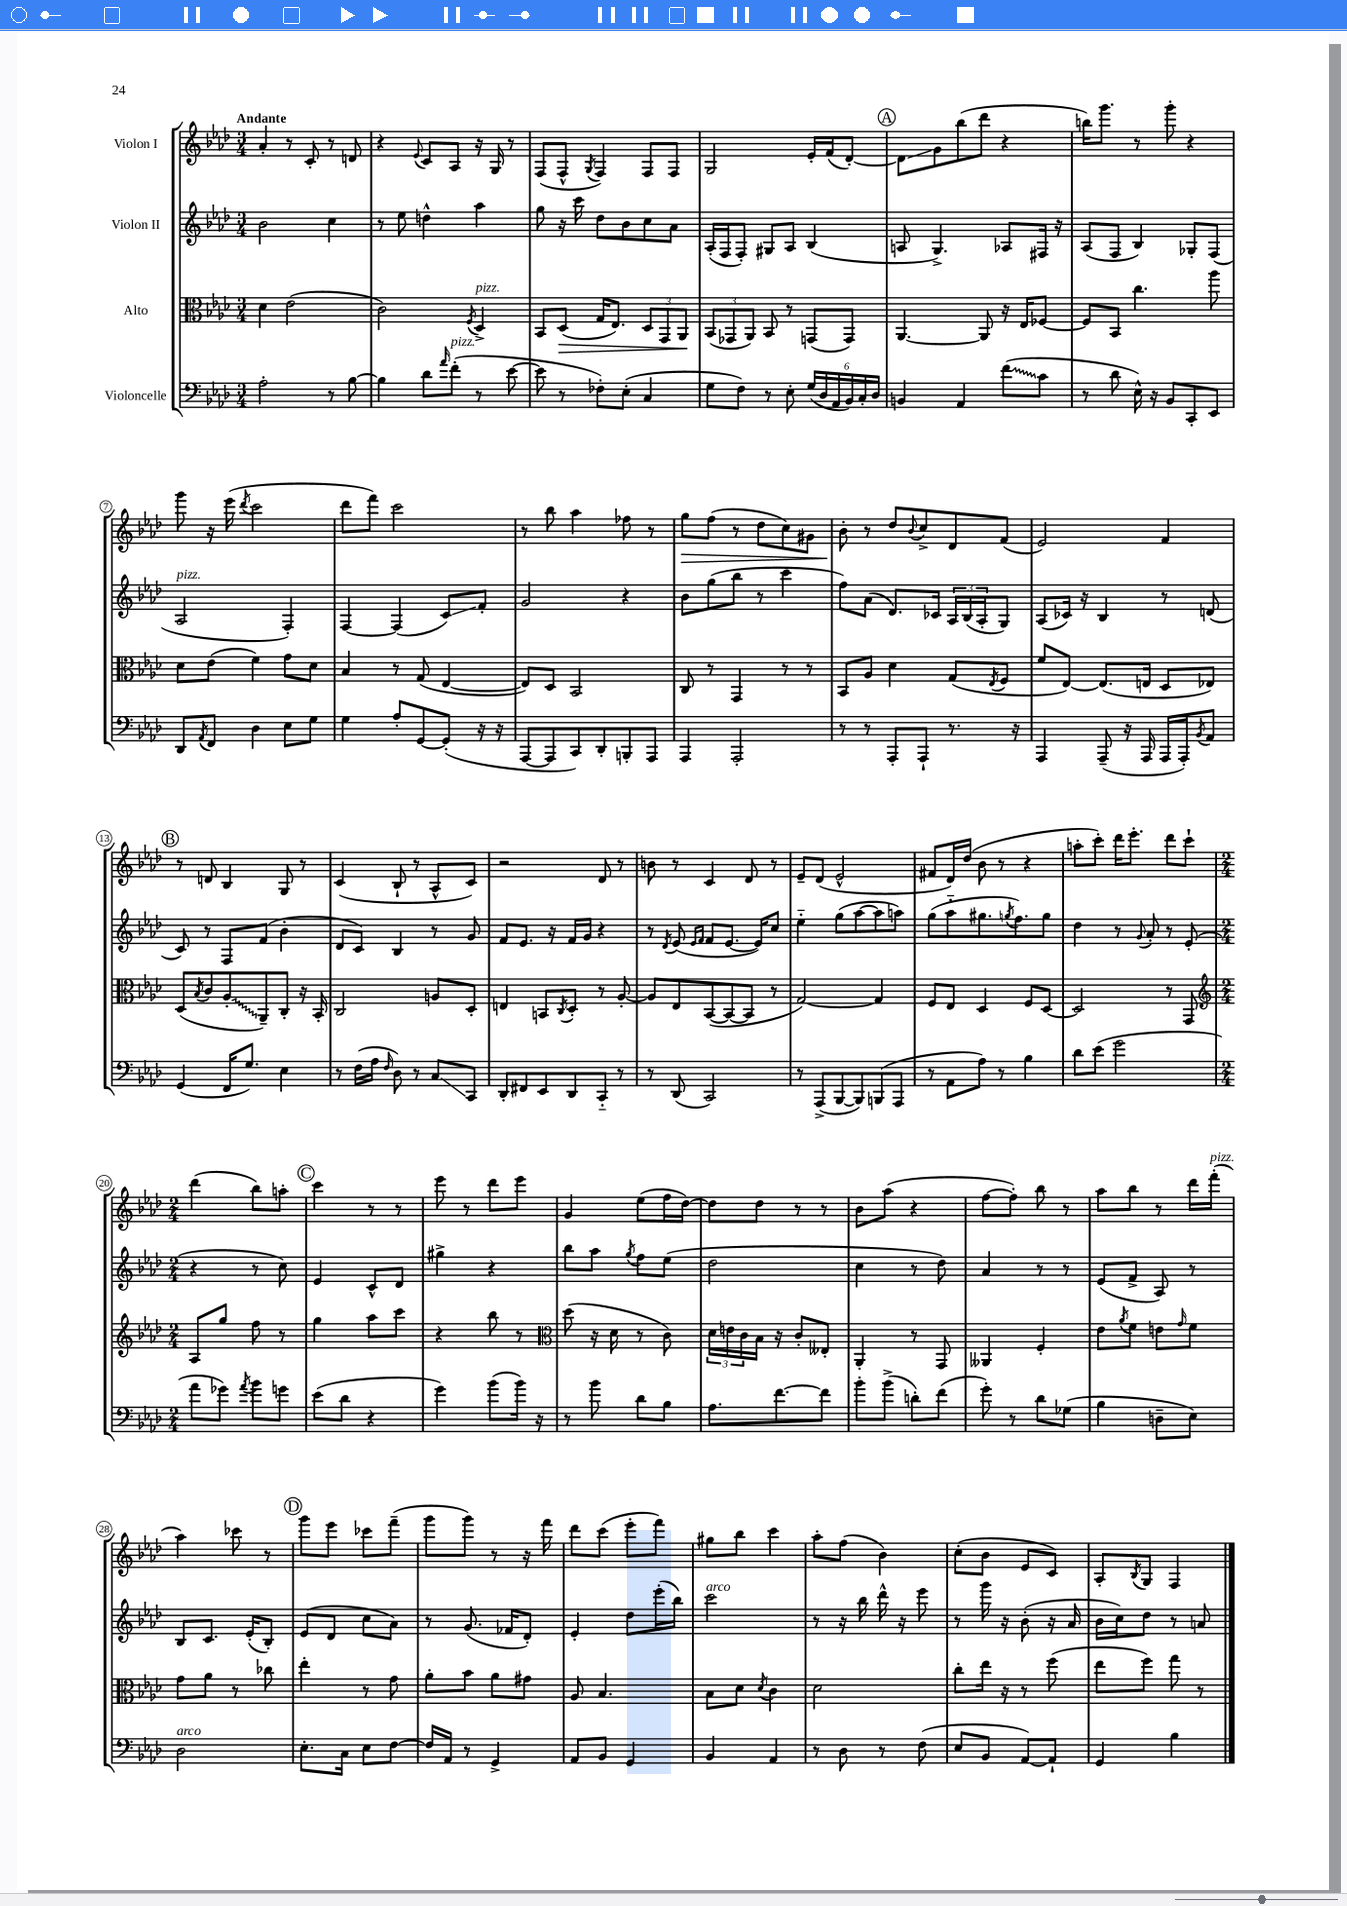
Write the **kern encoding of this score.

**kern	**kern	**kern	**kern
*staff4	*staff3	*staff2	*staff1
*clefF4	*clefC3	*clefG2	*clefG2
*k[b-e-a-d-]	*k[b-e-a-d-]	*k[b-e-a-d-]	*k[b-e-a-d-]
*M3/4	*M3/4	*M3/4	*M3/4
2A-'	4d-	2b-	4a-'
.	(2e-	.	8r
.	.	.	8c'
8r	.	4cc	8r
[8B-	.	.	8d
=	=	=	=
4B-]	2c)	8r	4r
.	.	8ee-	.
.	.	.	8qqe-
8d-	.	4dd^^	8c
16qqa-	.	.	.
(8f'	.	.	8A-
.	8qF	.	.
8r	4D-^	4aa-	16r
.	.	.	16G
[8e-	.	.	8r
=	=	=	=
8e-]	8BB-	8gg	(8F
8r	(8D-	16r	8F^^
.	.	16ccc	.
.	.	.	8qG
8F-')	16G	8dd-	4F)
.	8.E-)	.	.
(8E-'	.	8b-	.
4C	12D-	8cc	8F
.	12GG	.	.
.	.	8a-	8F
.	12AA-	.	.
=	=	=	=
8G	(12BB-	(16A-'	2G
.	.	16F	.
.	12GG-	.	.
8F)	.	8F')	.
.	12AA-)	.	.
8r	8BB-	8G#	.
8E-'	8r	8A-	.
(24G	(8GG	(4B-	16e-'
24D-	.	.	.
.	.	.	(16f
24AA-	.	.	.
24BB-)	8GG)	.	[8d-')
24C'	.	.	.
24D-	.	.	.
=	=	=	=
4BB	[4.AA-	8A	8d-]
.	.	4.G^)	8g
4AA-	.	.	(8bb-
.	8AA-]	.	8ddd-
(8f	16r	8A-	4r
.	16E-	.	.
8c	[8F-	16F#	.
.	.	16r	.
=	=	=	=
8r	8F-]	(8A-	16bb)
.	.	.	8.ggg
8d-	8BB-	8F	.
16E-^^)	4.cc	4B-)	8r
16r	.	.	.
8BB-	.	.	8ggg'
8CC'	.	8G-'	4r
8EE-	8aa-	(8F	.
=	=	=	=
8DD-	8d-	2A-	8ggg
8qAA-	.	.	.
8FF	(8e-	.	16r
.	.	.	(16eee-
.	.	.	8qddd-
4D-	4f)	.	2ccc
8E-	8g	4F')	.
8G	8d-	.	.
=	=	=	=
4G	4B-	[4F	8ddd-
.	.	.	8fff)
8A-'	8r	(4F]	2ccc
[8GG	(8G	.	.
(8GG']	[4E-	8c)	.
16r	.	8f'	.
16r	.	.	.
=	=	=	=
[8AAA-	8E-])	2g	8r
8AAA-]	8D-	.	8bb-
8CC)	2BB-	.	4aa-
8DD-'	.	.	.
8BBB'	.	4r	8ff-
8AAA-	.	.	8r
=	=	=	=
4AAA-	8C	8b-	8gg
.	8r	(8gg	(8ff
2AAA-'	4GG	8bb-	8r
.	.	8r	8dd-
.	8r	4ccc	8cc)
.	8r	.	8g#
=	=	=	=
8r	8BB-	8ff)	8b-'
8r	8A-	(8a-	8r
8AAA-'	4d-	8.d-)	8dd-
.	.	.	8qqb-
8AAA-`	.	.	8cc^
.	.	16c-	.
8.r	(8G	24A-	8d-
.	.	(24B-	.
.	.	24A-'	.
.	8qE-	.	.
.	8F	8G)	(8f
16r	.	.	.
=	=	=	=
4AAA-	8f	(8A-	2e-)
.	[8E-)	16c-)	.
.	.	16r	.
(8AAA-~	(8.E-]	4B-	.
16r	.	.	.
16AAA-	16E	.	.
16AAA-	8D-	8r	4f
16AAA-')	.	.	.
8qBB-	.	.	.
8AA-	8E-)	(8d	.
=	=	=	=
(4GG	(8D-	8c)	8r
.	8qB-	.	.
.	8c	8r	8d
16FF	8A-'	8F	4B-
8.G)	.	.	.
.	8AA-~)	(8f	.
4E-	8C'	4b-'	8G
.	16r	.	8r
.	16BB-'	.	.
=	=	=	=
8r	2C	8d-	(4c
(16F	.	8c)	.
16A-	.	.	.
16qqF	.	.	.
8D-)	.	4B-	8B-`
8r	.	.	8r
8C	8A	8r	8A-^^
8CC	8D-'	8g	8c)
=	=	=	=
8DD-'	4E	8f	2r
8FF#	.	8.e-	.
8EE-	8BB	.	.
.	.	16r	.
.	8qC	.	.
8DD-	8D-'	16f	.
.	.	16g	.
8CC'~	8r	4r	8d-
8r	[8A-'	.	8r
=	=	=	=
8r	8A-]	8r	8b
.	.	8qd-	.
(8DD-	8E-	(8e-	8r
.	.	16qqe-	.
.	.	16qqf	.
2CC)	([8BB-	8f	4c
.	8BB-_	[8.e-	.
.	8BB-]	.	8d-
.	.	16e-])	.
.	8r	8cc	8r
=	=	=	=
8r	[2G)	4ee-'~	8e-~
(8AAA-^	.	.	(8d-
[8BBB-	.	(8gg	2e-^^
8BBB-])	.	[8aa-	.
(8BBB	4G]	8aa-]	.
8AAA-	.	8aa)	.
=	=	=	=
8r	8F	(8gg	8f#
8AA-	8E-	8aa-'~	16d-)
.	.	.	(16dd-
8A-)	4D-	8.gg#	8b-
8r	.	.	8r
.	.	8qgg	.
.	.	8.ff)	.
4B-	8F	.	4r
.	[8D-	8gg	.
=	=	=	=
8d-	2D-]	4dd-	8aa'
(8e-	.	.	8ccc')
2g	.	8r	16ddd-
.	.	.	8.eee-'
.	.	8qqg	.
.	.	8a-'	.
.	8r	8r	8ddd-
.	8GG	(8e-'	8ccc`
=	=	=	=
*	*clefG2	*	*
*M2/4	*M2/4	*M2/4	*M2/4
8a-	8A-	4r	(4ddd-
8g-)	8gg	.	.
8qa-	.	.	.
8b-	8ff	8r	8bb-)
8g	8r	8cc)	8aa'
=	=	=	=
(8e-	4gg	4e-	4ccc
8d-	.	.	.
4r	8aa-	8c^^	8r
.	8ccc	8d-	8r
=	=	=	=
4g)	4r	4gg#^	8eee-
.	.	.	8r
(8b-	8bb-	4r	8ddd-
16b-)	8r	.	8eee-
16r	.	.	.
=	=	=	=
*	*clefC3	*	*
8r	(8dd-	8bb-	4g
8b-	16r	8aa-	.
.	16d-	.	.
.	.	8qgg	.
8d-	8r	8ff	(8ee-
8B-	8c)	(8ee-	16ff
.	.	.	[16dd-)
=	=	=	=
8.A-	24d-	2dd-	8dd-]
.	24e	.	.
.	24c	.	.
.	16B-	.	8dd-
[8.f	16r	.	.
.	8c'	.	8r
8f]	8E--'	.	8r
=	=	=	=
8b-'	4AA-'	4cc	8b-
(8b-^	.	.	(8aa-
8d')	8r	8r	4r
(8f	8GG	8dd-)	.
=	=	=	=
8g')	4AA--	4a-	[8ff
8r	.	.	8ff'])
8d-	4F'	8r	8bb-
(8G-	.	8r	8r
=	=	=	=
4B-	8e-	(8e-	8aa-
.	8qa-	.	.
.	8f	8f^	8bb-
8D~	8e	8A-)	8r
.	16qqg	.	.
8E-)	8f	8r	16ddd-
.	.	.	(16fff'
=	=	=	=
2D-	8g	8B-	4aa-)
.	8a-	8.c	.
.	8r	.	8ccc-
.	.	(16e-'	.
.	8cc-	8B-')	8r
=	=	=	=
8.E-'	4ee-'	(8e-	8ggg
.	.	8d-	8eee-
16C	.	.	.
8E-	8r	8cc	8ccc-
[8F	8g	8a-)	(8fff~
=	=	=	=
16F]	8a-'	8r	8ggg
16AA-	.	.	.
8r	8b-	(8.g	8ggg)
4GG^	8a-	.	8r
.	.	16f-	.
.	8g#	8d-')	16r
.	.	.	16fff
=	=	=	=
8AA-	8A-	4e-'	8ddd-
8BB-	4.B-	.	(8ccc
4GG	.	8dd-	8eee-'
.	.	(16eee-'	8fff)
.	.	16bb-)	.
=	=	=	=
4BB-	8B-	2ccc	8gg#
.	8d-	.	8bb-
.	8qd-	.	.
4AA-	4c	.	4ccc
=	=	=	=
8r	2d-	8r	8aa-'
8D-	.	16r	(8ff
.	.	16bb-	.
8r	.	16ddd-^^	4b-)
.	.	16r	.
(8F	.	8eee-	.
=	=	=	=
8E-	8cc'	8r	(8cc'
8BB-	16ee-	16ggg	8b-
.	16r	16r	.
[8AA-)	8r	(8b-'	8e-
8AA-`]	(8ff	16r	8c)
.	.	16a-	.
=	=	=	=
4GG	8ee-	16b-	8A-'
.	.	16cc)	.
.	.	.	8qB-
.	8ff)	8dd-	8G
4B-	8gg	8r	4F
.	8r	8a	.
==	==	==	==
*-	*-	*-	*-
